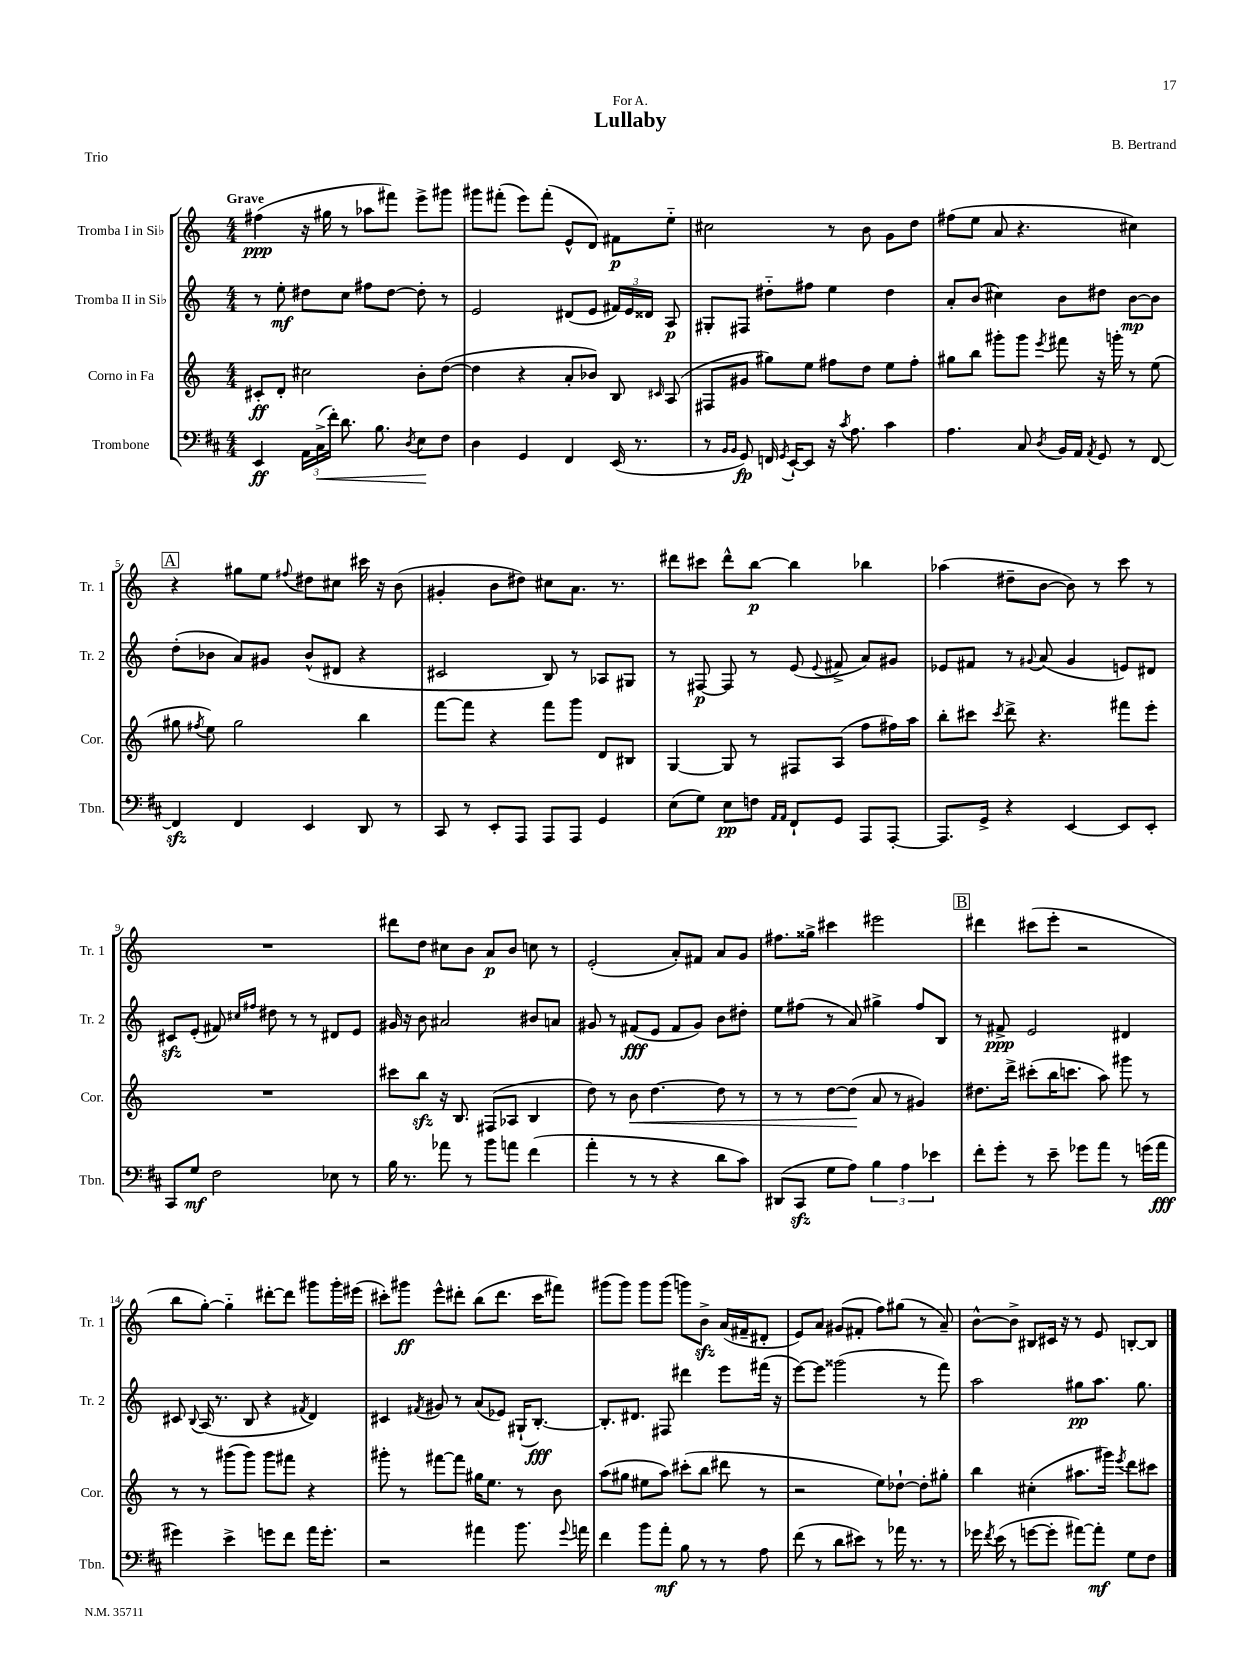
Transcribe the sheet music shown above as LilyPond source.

\header { title = "Lullaby" composer = "B. Bertrand" dedication = "For A." piece = "Trio" }
<<
\new StaffGroup <<
\new Staff = "s0" \with { instrumentName = "Tromba I in Sib" shortInstrumentName = "Tr. 1" } {
    \clef treble \key c \major \numericTimeSignature \time 4/4 \tempo "Grave"
    \autoBeamOff fis''4\ppp( r16 gis''16 r8 aes''8[ fis'''8]) e'''8[-> gis'''8] |
    gis'''8[ fis'''8]-.( e'''8[) fis'''8]-.( e'8[-^ d'8]) fis'8[\p e''8]-_ |
    cis''2 r8 b'8 g'8[ d''8] |
    fis''8[( e''8] a'8 r4. cis''4) |
    \mark \markup { \box "A" } r4 gis''8[ e''8] \appoggiatura { fis''8 } dis''8[ cis''8] cis'''16 r16 b'8( |
    gis'4-. b'8[ dis''8]) cis''8[ a'8.] r8. |
    dis'''8[ cis'''8] dis'''8[-^ b''8]~\p b''4 bes''4 |
    aes''4( dis''8[-- b'8]~ b'8) r8 c'''8 r8 |
    R1 |
    dis'''8[ d''8] cis''8[ b'8] a'8[\p b'8] c''8 r8 |
    e'2-.( a'8[-.) fis'8] a'8[ g'8] |
    fis''8.[ gisis''16]-> cis'''4 eis'''2 |
    \mark \markup { \box "B" } dis'''4 cis'''8[( e'''8]-. r2 |
    b''8[ g''8]~-.) g''4-_ dis'''8[~-. dis'''8] gis'''8[ gis'''16-. eis'''16]( |
    cis'''8[-.) gis'''8]\ff e'''8[-^ dis'''8]-. b''8[( dis'''8.] cis'''16[ fis'''8]) |
    gis'''8[( gis'''8]) gis'''8[ gis'''8]( g'''8[) b'8]->\sfz a'16[( fis'16-- dis'8]-. |
    e'8[) a'8] gis'8[( fis'8]-. f''8[) gis''8]( r8 a'8--) |
    b'8[~-^ b'8]-> bis8[ cis'16] r16 r8 e'8 b8[~-. b8] \bar "|." |
}
\new Staff = "s1" \with { instrumentName = "Tromba II in Sib" shortInstrumentName = "Tr. 2" } {
    \clef treble \key c \major \numericTimeSignature \time 4/4
    \autoBeamOff r8 e''8-.\mf dis''8[ c''8] fis''8[ dis''8]~ dis''8-. r8 |
    e'2 dis'8[( e'8] \tuplet 3/2 { fis'16[) e'16 disis'16] } a8\p |
    gis8[-. fis8] dis''8[-_ fis''8] e''4 dis''4 |
    a'8[-. b'8]( cis''4) b'8[ dis''8] b'8[~\mp b'8] |
    \mark \markup { \box "A" } d''8[-.( bes'8] a'8[) gis'8] bes'8[-^( dis'8] r4 |
    cis'2 b8) r8 aes8[ gis8] |
    r8 fis8~\p fis8 r8 e'8( \appoggiatura { e'8 } fis'8-> a'8[) gis'8] |
    ees'8[ fis'8] r8 \appoggiatura { gis'8 } a'8( gis'4 e'8[) dis'8] |
    cis'8[\sfz e'8]-.( fis'8) \grace { cis''16[ fis''16] } dis''8 r8 r8 dis'8[ e'8] |
    gis'16 r16 b'8 ais'2 bis'8[ a'8] |
    gis'8 r8 fis'8[\fff( e'8] fis'8[ gis'8]) b'8[ dis''8]-. |
    e''8[ fis''8]( r8 a'8) gis''4-> fis''8[ b8] |
    \mark \markup { \box "B" } r8 fis'8->\ppp e'2 dis'4 |
    cis'8 \appoggiatura { b8 } a16( r8. b8 r4 \acciaccatura { fis'8 } d'4) |
    cis'4 \acciaccatura { fis'8 } gis'8 r8 a'8[( ees'8]) gis16[-!( b8.]~-.\fff) |
    b8.[-. dis'8.] fis8 dis'''4 e'''8[ fis'''16]( r16 |
    e'''8[~) e'''8] gisis'''2( r8 f'''8) |
    a''2 gis''8[\pp a''8.] gis''8. \bar "|." |
}
\new Staff = "s2" \with { instrumentName = "Corno in Fa" shortInstrumentName = "Cor." } {
    \clef treble \key c \major \numericTimeSignature \time 4/4
    \autoBeamOff cis'8[-.\ff d'8]-. cis''2 b'8[-. d''8]~( |
    d''4 r4 a'8[-. bes'8]) b8 \grace { cis'16 } a8( |
    fis8[ gis'8] gis''8[) e''8] fis''8[ d''8] e''8[ fis''8]-. |
    gis''8[ b''8] gis'''8[-. gis'''8] \acciaccatura { e'''8 } fis'''8 r16 g'''16-. r8 e''8( |
    \mark \markup { \box "A" } gis''8 \acciaccatura { fis''8 } e''8) gis''2 b''4 |
    f'''8[~ f'''8] r4 f'''8[ g'''8] d'8[ bis8] |
    g4~ g8 r8 fis8[ a8]( f''8[ fis''16) a''16] |
    b''8[-. cis'''8] \acciaccatura { cis'''8 } d'''8-> r4. fis'''8[ e'''8]-. |
    R1 |
    cis'''8[ b''8]\sfz r16 b8. fis8[( aes8] b4 |
    d''8) r8 b'8\< d''4.~ d''8 r8 |
    r8 r8 d''8[~ d''8]\!( a'8 r8 gis'4) |
    \mark \markup { \box "B" } dis''8.[ d'''16]-> cis'''8[-.( b''16 c'''8.] a''8) gis'''8 r8 |
    r8 r8 gis'''8[( gis'''8]) gis'''8[ fis'''8] r4 |
    gis'''8-. r8 fis'''8[~ fis'''8] gis''16[ e''8.] r8 b'8 |
    a''8[( gis''8] eis''8[ a''8]) cis'''8[-.( b''8] dis'''8 r8 |
    r2 e''8[) des''8]~-! des''8[-. gis''8]-. |
    b''4 cis''4-.( ais''8.[ gis'''16]) \acciaccatura { e'''8 } d'''8[ cis'''8] \bar "|." |
}
\new Staff = "s3" \with { instrumentName = "Trombone" shortInstrumentName = "Tbn." } {
    \clef bass \key d \major \numericTimeSignature \time 4/4
    \autoBeamOff e,4\ff \tuplet 3/2 { a,16[ cis16->\<( fis'16]-.) } d'8. b8. \acciaccatura { d8 } e8[\! fis8] |
    d4 g,4 fis,4 e,16( r8. |
    r8 \grace { b,16[ b,16] } g,8\fp) f,16 \acciaccatura { g,8 } e,16[~-! e,8] r16 \acciaccatura { cis'8 } a8. cis'4 |
    a4. cis8 \acciaccatura { d8 } b,16[ a,16] \acciaccatura { a,8 } g,8 r8 fis,8~ |
    \mark \markup { \box "A" } fis,4\sfz fis,4 e,4 d,8 r8 |
    cis,8 r8 e,8[-. a,,8] a,,8[ a,,8] g,4 |
    e8[( g8]) e8[\pp f8] \grace { a,16[ a,16] } fis,8[-! g,8] a,,8[ a,,8]~-. |
    a,,8.[ g,16]-> r4 e,4~ e,8[ e,8]-. |
    cis,8[ g8]\mf fis2 ees8 r8 |
    b16 r8. aes'8 r8 b'8[ a'8] fis'4( |
    a'4-. r8 r8 r4 d'8[ cis'8]) |
    dis,8[( cis,8]\sfz g8[ a8]) \tuplet 3/2 { b4 a4 ees'4 } |
    \mark \markup { \box "B" } fis'8[-. g'8]-. r8 e'8-- ges'8[ a'8] r8 g'16[( a'16]\fff |
    gis'4) e'4-> g'8[ fis'8] a'16[ g'8.]-. |
    r2 ais'4 b'8. \appoggiatura { g'8 } a'16 |
    fis'4 b'8[ a'8]-.\mf b8 r8 r8 a8 |
    fis'8( r8 d'8[ eis'8]) r8 aes'16 r8. r8 |
    ges'16 \acciaccatura { fis'8 } e'16( r8 g'8[~ g'8]-. ais'8[~) ais'8]-.\mf g8[ fis8] \bar "|." |
}
>>
>>
